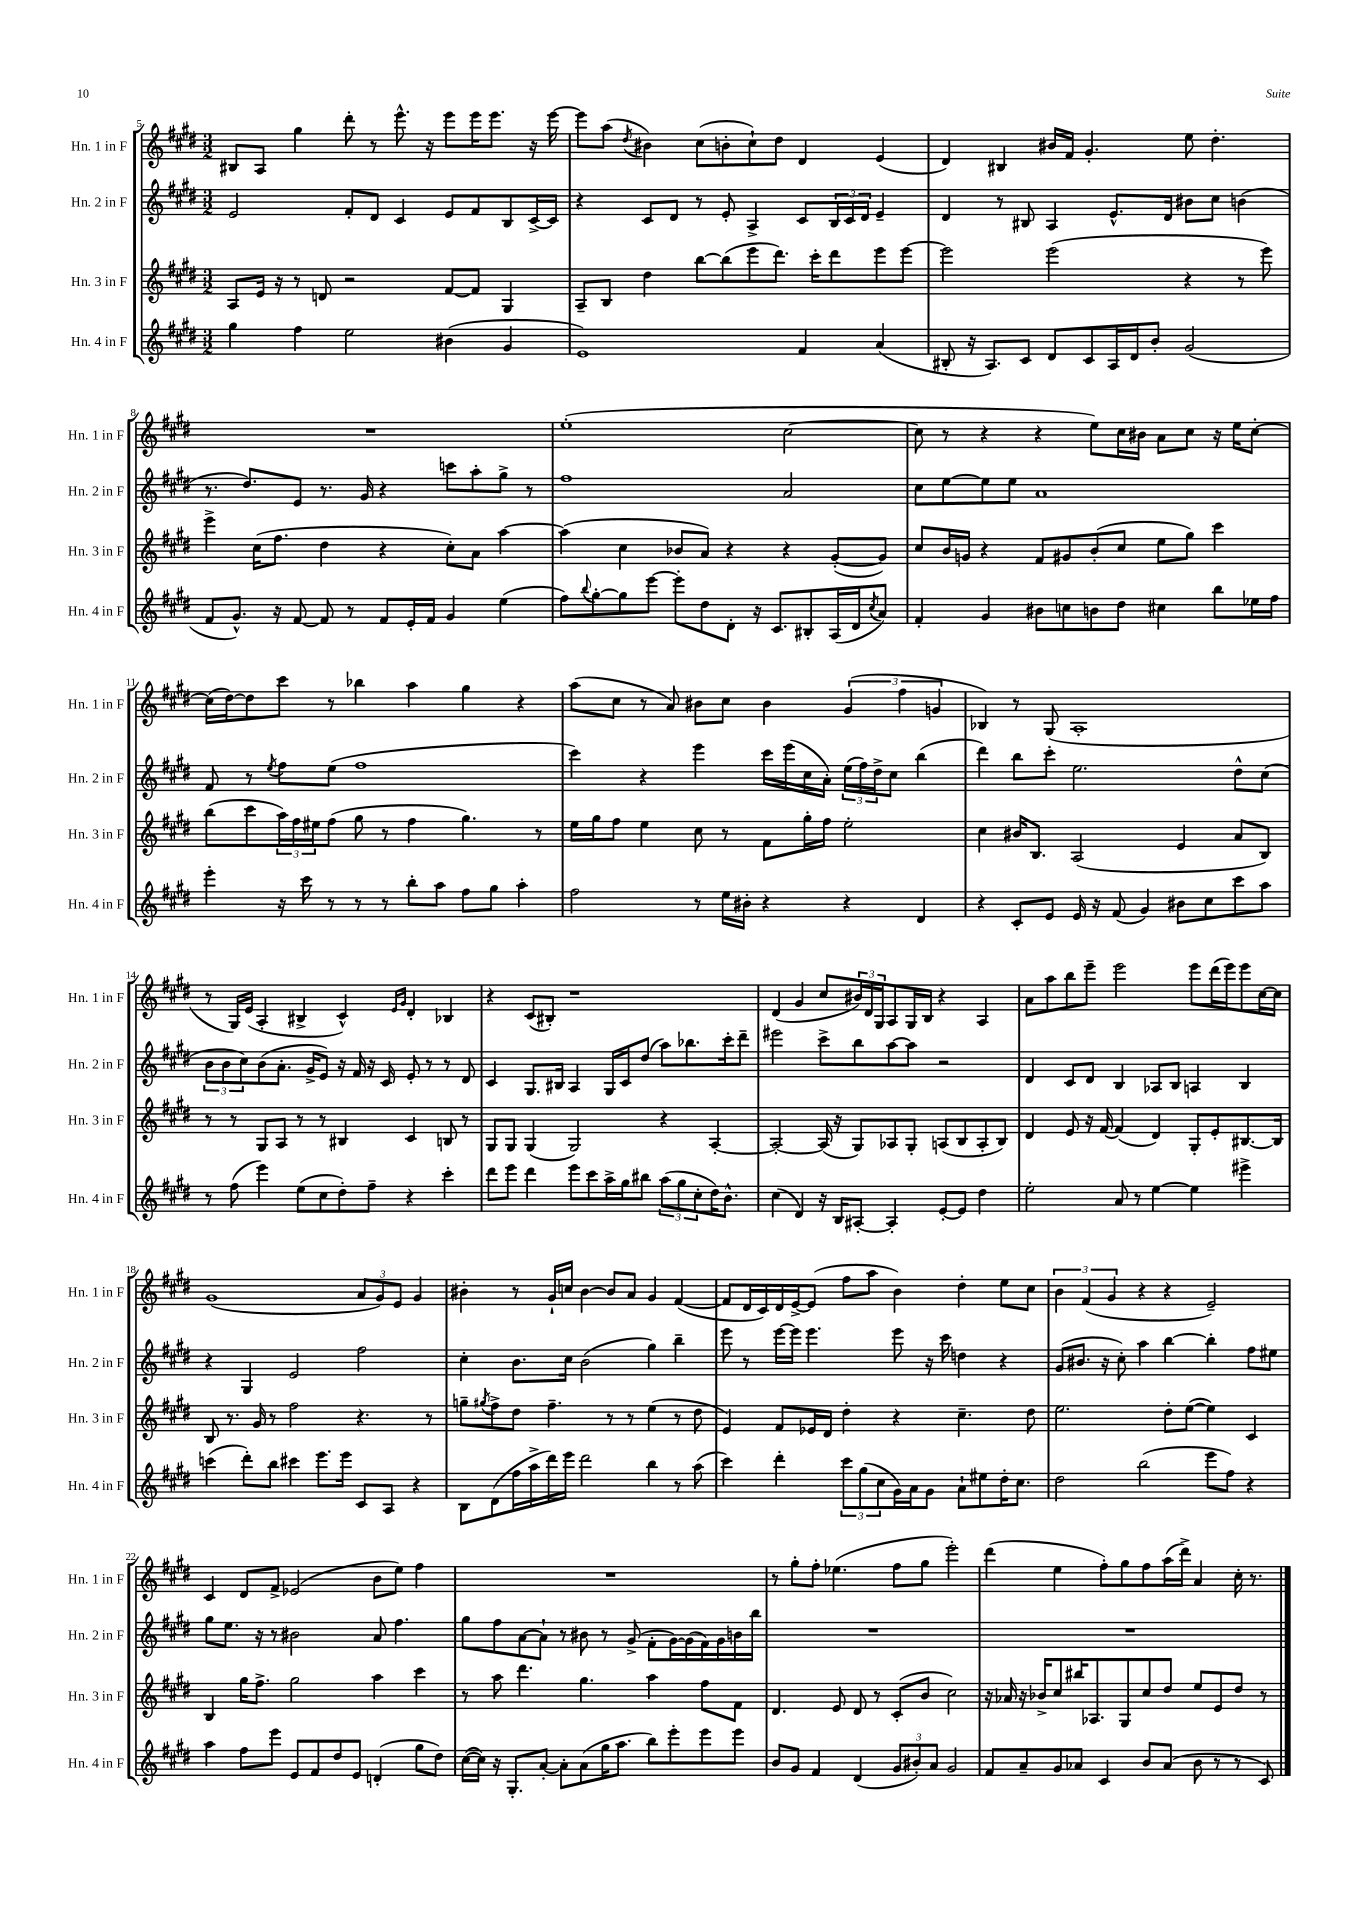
<<
\new StaffGroup <<
\new Staff = "s0" \with { instrumentName = "Hn. 1 in F" shortInstrumentName = "Hn. 1 in F" } {
    \clef treble \key e \major \numericTimeSignature \time 3/2
    bis8 a8 gis''4 dis'''8-. r8 e'''8.-^ r16 e'''8 e'''16 e'''8. r16 e'''16~ |
    e'''8 a''8( \acciaccatura { dis''8 } bis'4) cis''8( b'8-. cis''8-!) dis''8 dis'4 e'4( |
    dis'4) bis4 bis'16 fis'16 gis'4.-. e''8 dis''4.-. |
    R1. |
    e''1-.( cis''2~ |
    cis''8 r8 r4 r4 e''8) cis''16 bis'16 a'8 cis''8 r16 e''16 cis''8~-. |
    cis''16( dis''16~) dis''8 cis'''8 r8 bes''4 a''4 gis''4 r4 |
    a''8( cis''8 r8 a'8) bis'8 cis''8 bis'4 \tuplet 3/2 { gis'4( fis''4 g'4 } |
    bes4) r8 gis8( a1-. |
    r8 gis16) e'16( a4-. bis4-> cis'4-^) \grace { e'16 gis'16 } dis'4-. bes4 |
    r4 cis'8( bis8-.) r1 |
    dis'4( gis'4 cis''8 \tuplet 3/2 { bis'16) dis'16 gis16 } a8 gis16 b16 r4 a4 |
    a'8 a''8 b''8 e'''8-- e'''2 e'''8 dis'''16( e'''16) e'''8 cis''16~ cis''16 |
    gis'1( \tuplet 3/2 { a'8 gis'8) e'8 } gis'4 |
    bis'4-. r8 gis'16-! c''16 bis'4~ bis'8 a'8 gis'4 fis'4~( |
    fis'8 dis'16 cis'16) dis'16 e'16~-> e'8( fis''8 a''8 b'4) dis''4-. e''8 cis''8 |
    \tuplet 3/2 { b'4 fis'4( gis'4 } r4 r4 e'2--) |
    cis'4 dis'8 fis'8-> ees'2( b'8 e''8) fis''4 |
    R1. |
    r8 gis''8-. fis''8-. ees''4.( fis''8 gis''8 e'''2-.) |
    dis'''4( e''4 fis''8-.) gis''8 fis''8 a''16( dis'''16->) a'4 cis''16-. r8. \bar "|." |
}
\new Staff = "s1" \with { instrumentName = "Hn. 2 in F" shortInstrumentName = "Hn. 2 in F" } {
    \clef treble \key e \major \numericTimeSignature \time 3/2
    e'2 fis'8-. dis'8 cis'4 e'8 fis'8 b8 cis'16~-> cis'16 |
    r4 cis'8 dis'8 r8 e'8-. a4-> cis'8 \tuplet 3/2 { b16 cis'16 dis'16 } e'4-- |
    dis'4 r8 bis8 a4 e'8.-^ dis'16 bis'8 cis''8 b'4( |
    r8. dis''8.) e'8 r8. gis'16 r4 c'''8 a''8-. gis''8-> r8 |
    fis''1 a'2 |
    cis''8 e''8~ e''8 e''8 a'1 |
    fis'8 r8 \acciaccatura { e''8 } fis''8 e''8( fis''1 |
    cis'''4) r4 e'''4 cis'''16 e'''16( cis''16 a'16-.) \tuplet 3/2 { e''16( fis''16) dis''16-> } cis''8 b''4( |
    dis'''4) b''8 cis'''8-. e''2. dis''8-^ cis''8( |
    \tuplet 3/2 { b'8 b'8 cis''8) } b'8( a'8.-. gis'16-> e'8) r16 fis'16 r16 cis'16 e'8-. r8 r8 dis'8 |
    cis'4 gis8. bis16 a4 gis16 cis'16 dis''8( a''8) bes''8. cis'''16-. dis'''8-- |
    eis'''2 cis'''8-> b''8 a''8~ a''8 r2 |
    dis'4 cis'8 dis'8 b4 aes8 b8 a4 b4 |
    r4 gis4 e'2 fis''2 |
    cis''4-. b'8. cis''16 b'2( gis''4) b''4-- |
    e'''8 r8 e'''16~ e'''16 e'''4. e'''8 r16 cis'''16 d''4 r4 |
    gis'8( bis'8. r16 cis''8-.) a''4 b''4~ b''4-. fis''8 eis''8 |
    gis''8 e''8. r16 r8 bis'2 a'8 fis''4. |
    gis''8 fis''8 a'8~ a'8-! r8 bis'8 r8 gis'8->( fis'8-. gis'16~) gis'16( fis'16) gis'16 b'16 b''16 |
    R1. |
    R1. \bar "|." |
}
\new Staff = "s2" \with { instrumentName = "Hn. 3 in F" shortInstrumentName = "Hn. 3 in F" } {
    \clef treble \key e \major \numericTimeSignature \time 3/2
    a8 e'16 r16 r8 d'8 r2 fis'8~ fis'8 gis4 |
    a8-- b8 dis''4 b''8~ b''8( e'''8 dis'''8.) cis'''16-. dis'''8 e'''8 e'''8~ |
    e'''2 e'''2( r4 r8 e'''8) |
    e'''4-> cis''16( fis''8. dis''4 r4 cis''8-.) a'8 a''4~ |
    a''4( cis''4 bes'8 a'8) r4 r4 gis'8~-.( gis'8) |
    cis''8 b'16 g'16 r4 fis'8 gis'8 b'8-.( cis''8 e''8 gis''8) cis'''4 |
    b''8( cis'''8 \tuplet 3/2 { a''16) fis''16 eis''16 } fis''8( gis''8 r8 fis''4 gis''4.) r8 |
    e''16 gis''16 fis''8 e''4 cis''8 r8 fis'8 gis''16-. fis''16 e''2-. |
    cis''4 bis'16 b8. a2( e'4 a'8 b8) |
    r8 r8 gis8 a8 r8 r8 bis4 cis'4 b8 r8 |
    gis8 gis8 gis4( gis2) r4 a4~-. |
    a2~-. a16( r16 gis8) aes8 gis8-. a8( b8 a8-. b8) |
    dis'4 e'8 r16 fis'16~ fis'4( dis'4) gis8-. e'8-. bis8.~ bis16 |
    b8 r8. gis'16 r8 fis''2 r4. r8 |
    g''8-- \acciaccatura { gis''8 } fis''8-> dis''8 fis''4.-- r8 r8 e''4( r8 dis''8 |
    e'4) fis'8 ees'16 dis'16 dis''4-. r4 cis''4.-- dis''8 |
    e''2. dis''8-. e''8~( e''4) cis'4 |
    b4 gis''16 fis''8.-> gis''2 a''4 cis'''4 |
    r8 a''8 dis'''4. gis''4. a''4 fis''8 fis'8 |
    dis'4. e'8 dis'8 r8 cis'8-.( b'8 cis''2) |
    r16 aes'16 r16 bes'16-> cis''8 bis''16 aes8. gis8 cis''8 dis''8 e''8 e'8 dis''8 r8 \bar "|." |
}
\new Staff = "s3" \with { instrumentName = "Hn. 4 in F" shortInstrumentName = "Hn. 4 in F" } {
    \clef treble \key e \major \numericTimeSignature \time 3/2
    gis''4 fis''4 e''2 bis'4( gis'4 |
    e'1) fis'4 a'4( |
    bis8-. r16 a8.) cis'8 dis'8 cis'8 a16 dis'16 b'8-. gis'2( |
    fis'8 gis'8.-^) r16 fis'8~ fis'8 r8 fis'8 e'16-. fis'16 gis'4 e''4( |
    fis''8) \appoggiatura { b''8 } gis''8~-. gis''8 e'''8~ e'''8-. dis''8 dis'8-. r16 cis'8. bis8-. a16( dis'16 \acciaccatura { cis''8 } a'8) |
    fis'4-. gis'4 bis'8 c''8 b'8 dis''8 cis''4 b''8 ees''16 fis''16 |
    e'''4-. r16 cis'''16 r8 r8 r8 b''8-. a''8 fis''8 gis''8 a''4-. |
    fis''2 r8 e''16 bis'16-. r4 r4 dis'4 |
    r4 cis'8-. e'8 e'16 r16 fis'8( gis'4) bis'8 cis''8 cis'''8 a''8 |
    r8 fis''8( e'''4) e''8( cis''8 dis''8-.) fis''8-- r4 cis'''4-. |
    dis'''8 e'''8 dis'''4 e'''8 cis'''8 a''16-> gis''16 bis''8 \tuplet 3/2 { a''8( gis''8 cis''8-. } dis''16) b'8.-^ |
    cis''4( dis'4) r16 b16 ais8~-. ais4-. e'8~-. e'8 dis''4 |
    e''2-. a'8 r8 e''4~ e''4 eis'''4-> |
    c'''4( dis'''8-.) b''8 cis'''4 e'''8. e'''16 cis'8 a8 r4 |
    b8 dis'8( fis''16 a''16-> dis'''16) e'''16 dis'''2 b''4 r8 a''8( |
    cis'''4) dis'''4-. \tuplet 3/2 { cis'''8 gis''8( cis''8 } gis'16) a'16 gis'8 a'8-! eis''8 dis''16-. cis''8. |
    dis''2 b''2( e'''8 fis''8) r4 |
    a''4 fis''8 e'''8 e'8 fis'8 dis''8 e'8 d'4-.( gis''8 dis''8) |
    cis''16~( cis''16) r16 gis8.-. a'8~-. a'8-. a'8( gis''16 a''8. b''8) e'''8-. e'''8 e'''8 |
    b'8 gis'8 fis'4 dis'4( \tuplet 3/2 { gis'8 bis'8-.) a'8 } gis'2 |
    fis'8 a'8-- gis'8 aes'8 cis'4 b'8 aes'8( b'8 r8 r8 cis'8) \bar "|." |
}
>>
>>
\layout { \context { \Score currentBarNumber = #5 } }
